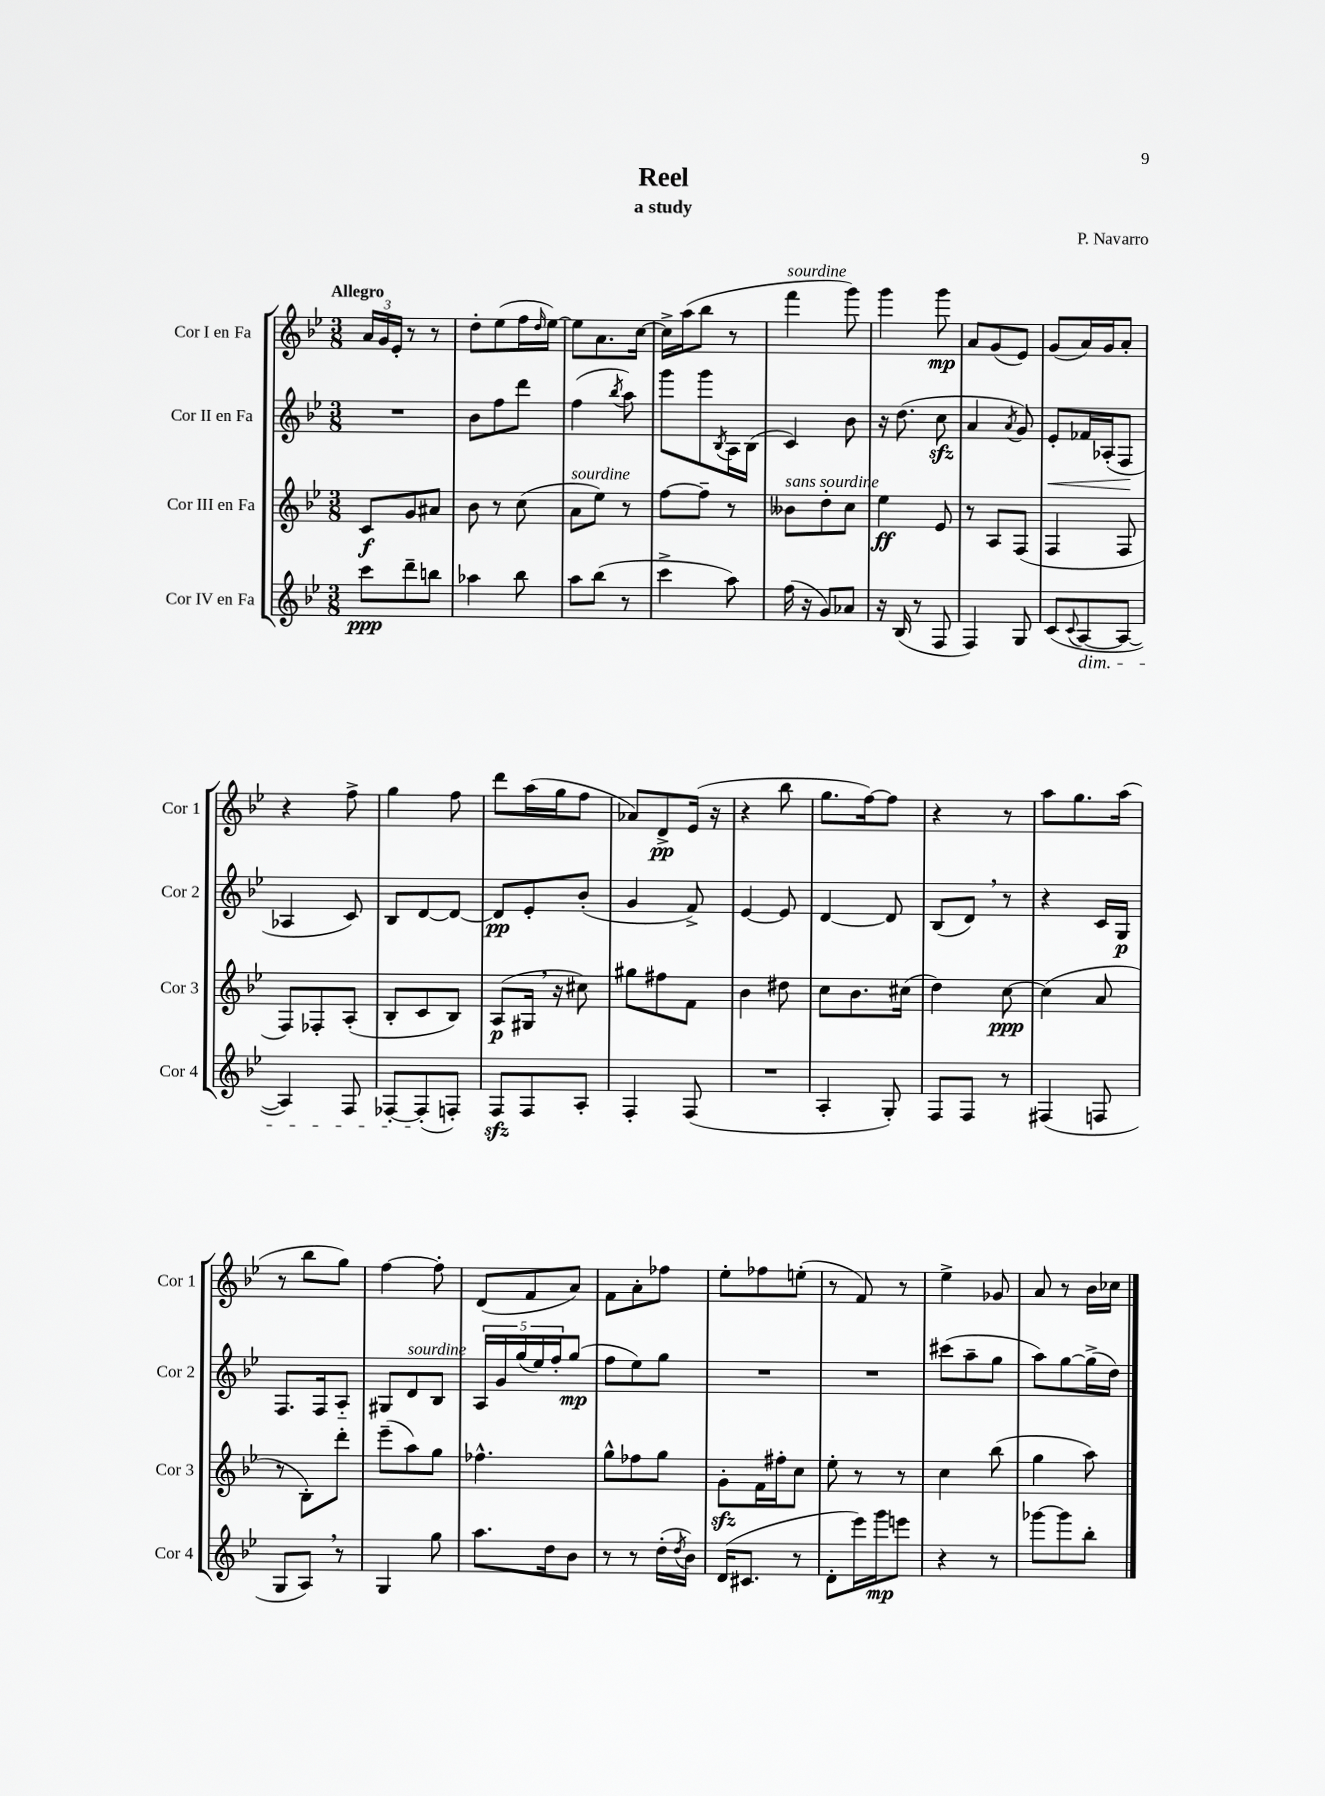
\header { title = "Reel" composer = "P. Navarro" subtitle = "a study" }
<<
\new StaffGroup <<
\new Staff = "s0" \with { instrumentName = "Cor I en Fa" shortInstrumentName = "Cor 1" } {
    \clef treble \key bes \major \numericTimeSignature \time 3/8 \tempo "Allegro"
    \tuplet 3/2 { a'16 g'16 ees'16-. } r8 r8 |
    d''8-. ees''8( f''16 \grace { d''16 } ees''16~) |
    ees''8 a'8. c''16~ |
    c''16-> a''16( bes''8 r8 |
    f'''4^\markup { \italic "sourdine" } g'''8) |
    g'''4 g'''8\mp |
    a'8 g'8( ees'8) |
    g'8( a'16) g'16 a'8-. |
    r4 f''8-> |
    g''4 f''8 |
    d'''8 a''16( g''16 f''8 |
    aes'8) d'8->\pp ees'16( r16 |
    r4 bes''8 |
    g''8. f''16~) f''8 |
    r4 r8 |
    a''8 g''8. a''16( |
    r8 bes''8 g''8) |
    f''4~ f''8-. |
    d'8( f'8 a'8) |
    f'8 a'8-. fes''8 |
    ees''8-. fes''8 e''8-.( |
    r8 f'8) r8 |
    ees''4-> ges'8 |
    a'8 r8 bes'16 ces''16 \bar "|." |
}
\new Staff = "s1" \with { instrumentName = "Cor II en Fa" shortInstrumentName = "Cor 2" } {
    \clef treble \key bes \major \numericTimeSignature \time 3/8
    R4. |
    bes'8 f''8 d'''8 |
    f''4( \acciaccatura { bes''8 } a''8) |
    g'''8 g'''8 \acciaccatura { bes8 } a16 bes16( |
    c'4) bes'8 |
    r16 d''8.( c''8\sfz |
    a'4 \acciaccatura { a'8 } g'8) |
    ees'8-.\< fes'16 aes16-.( f8\! |
    aes4 c'8) |
    bes8 d'8~ d'8~ |
    d'8\pp ees'8-. bes'8-.( |
    g'4 f'8->) |
    ees'4~ ees'8 |
    d'4~ d'8 |
    bes8( d'8) \breathe r8 |
    r4 c'16 g16\p |
    f8. f16 a8-_ |
    gis8 d'8^\markup { \italic "sourdine" } bes8 |
    \tuplet 5/4 { a16 g'16 g''16( ees''16) f''16-. } g''8\mp( |
    f''8 ees''8) g''8 |
    R4. |
    R4. |
    cis'''8( a''8-- g''8 |
    a''8) g''8~ g''16->( d''16) \bar "|." |
}
\new Staff = "s2" \with { instrumentName = "Cor III en Fa" shortInstrumentName = "Cor 3" } {
    \clef treble \key bes \major \numericTimeSignature \time 3/8
    c'8\f g'8 ais'8 |
    bes'8 r8 c''8( |
    a'8^\markup { \italic "sourdine" } ees''8) r8 |
    f''8~ f''8-- r8 |
    beses'8^\markup { \italic "sans sourdine" } d''8-. c''8 |
    ees''4\ff ees'8 |
    r8 a8 f8( |
    f4 f8 |
    f8) fes8-. a8-.( |
    bes8-. c'8 bes8) |
    a8\p( gis16 \breathe r16 cis''8) |
    gis''8 fis''8 f'8 |
    bes'4 dis''8 |
    c''8 bes'8. cis''16( |
    d''4) c''8~\ppp |
    c''4( a'8 |
    r8 bes8-.) d'''8-. |
    ees'''8--( a''8) g''8 |
    fes''4.-^ |
    g''8-^ fes''8 g''8 |
    g'8-.\sfz f'16 fis''16-. c''8 |
    ees''8-. r8 r8 |
    c''4 bes''8( |
    g''4 a''8) \bar "|." |
}
\new Staff = "s3" \with { instrumentName = "Cor IV en Fa" shortInstrumentName = "Cor 4" } {
    \clef treble \key bes \major \numericTimeSignature \time 3/8
    c'''8\ppp d'''8-- b''8 |
    aes''4 bes''8 |
    a''8 bes''8( r8 |
    c'''4-> a''8) |
    f''16( r16 g'8) aes'8 |
    r16 bes16( r8 f8 |
    f4) g8 |
    c'8( \appoggiatura { c'8 } a8~\dim a8~ |
    a4) f8 |
    fes8~-. fes8-.\!( f8-.) |
    f8\sfz f8 a8-. |
    f4-. f8( |
    R4. |
    a4-. g8-.) |
    f8 f8 r8 |
    fis4( f8 |
    g8 a8) \breathe r8 |
    g4 g''8 |
    a''8. d''16 bes'8 |
    r8 r8 d''16-.( \acciaccatura { d''8 } bes'16) |
    d'16( cis'8. r8 |
    d'8-. ees'''16) g'''16\mp e'''8 |
    r4 r8 |
    ges'''8~ ges'''8 bes''8-. \bar "|." |
}
>>
>>
\layout { \context { \Score \remove "Bar_number_engraver" } }
